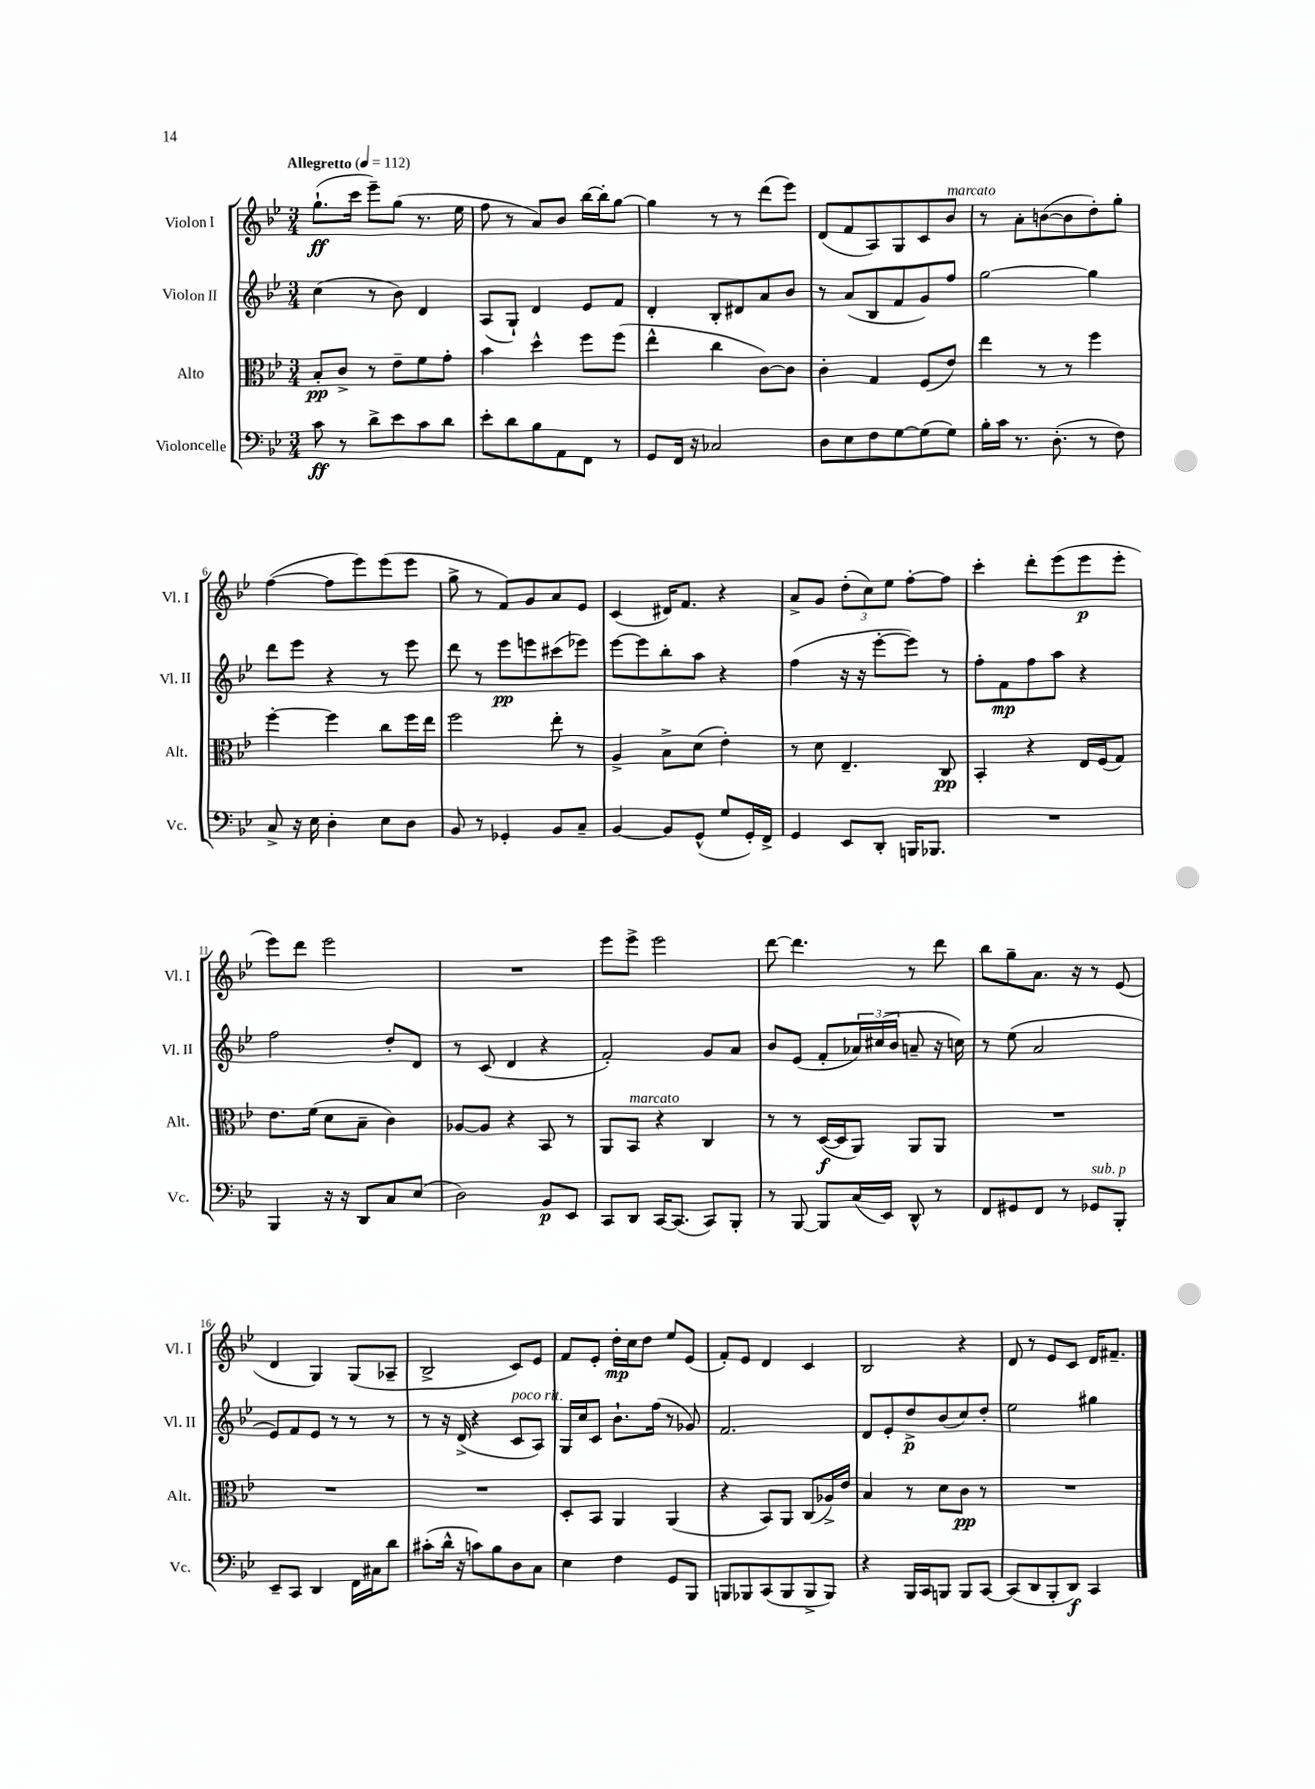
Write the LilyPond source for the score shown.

<<
\new StaffGroup <<
\new Staff = "s0" \with { instrumentName = "Violon I" shortInstrumentName = "Vl. I" } {
    \clef treble \key bes \major \numericTimeSignature \time 3/4 \tempo "Allegretto" 4 = 112
    g''8.-!\ff( c'''16 ees'''8--) g''8( r8. ees''16 |
    f''8 r8 a'8) bes'8 bes''16~ bes''16-. g''8~ |
    g''4 r8 r8 d'''8( ees'''8) |
    d'8( f'8 a8) g8 c'8 bes'8^\markup { \italic "marcato" } |
    r8 a'8-. b'8~( b'8 d''8-.) g''8-. |
    f''4~( f''8 ees'''8) ees'''8( ees'''8 |
    g''8-> r8 f'8) g'8 a'8 ees'8 |
    c'4( dis'16) f'8. r4 |
    a'8-> g'8 \tuplet 3/2 { d''8-.( c''8) ees''8 } f''8~-. f''8 |
    c'''4-. d'''8-. ees'''8( ees'''8\p ees'''8-. |
    ees'''8) d'''8 ees'''2 |
    R2. |
    ees'''8 ees'''8-> ees'''2 |
    d'''8~ d'''4. r8 d'''8 |
    bes''8 g''8-- a'8. r16 r8 ees'8( |
    d'4 g4) g8( aes8-- |
    bes2-> c'8) ees'8 |
    f'8 ees'8-. d''16-.\mp c''16 d''8 ees''8 ees'8( |
    f'8-.) ees'8 d'4 c'4 |
    bes2 r4 |
    d'8 r8 ees'8 c'8 d'16 fis'8.-- \bar "|." |
}
\new Staff = "s1" \with { instrumentName = "Violon II" shortInstrumentName = "Vl. II" } {
    \clef treble \key bes \major \numericTimeSignature \time 3/4
    c''4( r8 bes'8) d'4 |
    a8( g8-!) d'4 ees'8 f'8 |
    d'4-. bes8-. dis'8 a'8 bes'8 |
    r8 a'8( bes8 f'8 g'8) f''8 |
    g''2~ g''4 |
    d'''8 ees'''8 r4 r8 ees'''8 |
    d'''8 r8 ees'''8\pp e'''8 cis'''8( ees'''8) |
    ees'''8~ ees'''8 bes''8-. a''8 r4 |
    f''4( r16 r16 ees'''8~-. ees'''8) r8 |
    f''8-. f'8\mp f''8 a''8 r4 |
    f''2 d''8-. d'8 |
    r8 c'8( d'4 r4 |
    f'2-.) g'8 a'8 |
    bes'8 ees'8( f'8-. \tuplet 3/2 { aes'16) cis''16( bes'16 } a'8-- r16 c''16) |
    r8 ees''8( a'2 |
    ees'8) f'8 ees'8 r8 r8 r8 |
    r8 r16 d'16->( r4 c'8^\markup { \italic "poco rit." } a8) |
    g16 c''16 c'8 bes'8.-! f''16( r8 ges'8) |
    f'2. |
    d'8 ees'8-. d''8->\p bes'8( c''8) d''8-. |
    ees''2 gis''4 \bar "|." |
}
\new Staff = "s2" \with { instrumentName = "Alto" shortInstrumentName = "Alt." } {
    \clef alto \key bes \major \numericTimeSignature \time 3/4
    bes8-.\pp c'8-> r8 ees'8-- f'8 g'8-. |
    bes'4 d''4-^ f''8 f''8( |
    ees''4-^ c''4 c'8~) c'8 |
    c'4-. g4 f8( ees'8) |
    ees''4 r8 r8 f''4 |
    f''4~-. f''4 c''8 f''16 ees''16 |
    f''2 ees''8-. r8 |
    a4-> bes8-> d'8( ees'4-.) |
    r8 d'8 ees4.-- c8\pp |
    bes,4-. r4 ees16 f16( g8) |
    ees'8. f'16( d'8 bes8-- c'4) |
    aes8~ aes8 r4 bes,8 r8 |
    a,8 bes,8^\markup { \italic "marcato" } r4 c4 |
    r8 r8 d16~\f( d16 a,8) a,8 a,8 |
    R2. |
    R2. |
    R2. |
    d8-. bes,8 a,4 a,4( |
    r4 bes,8) a,8 c8( aes16->) ees'16 |
    bes4 r8 d'8 c'8\pp r8 |
    R2. \bar "|." |
}
\new Staff = "s3" \with { instrumentName = "Violoncelle" shortInstrumentName = "Vc." } {
    \clef bass \key bes \major \numericTimeSignature \time 3/4
    c'8\ff r8 d'8-> ees'8 c'8 d'8 |
    ees'8-. d'8 bes8 a,8 f,8 r8 |
    g,8 f,16 r16 ces2 |
    d8 ees8 f8 g8~ g8( g8) |
    bes16-. c'16 r8. d8.-.( r8 f8) |
    c8-> r16 ees16 d4-. ees8 d8 |
    bes,8 r8 ges,4-. bes,8 c8-- |
    bes,4~ bes,8 g,8-^( g8 g,16-.) f,16-> |
    g,4 ees,8 d,8-. b,,16 bes,,8. |
    R2. |
    bes,,4 r16 r16 d,8 c8 ees8( |
    d2) bes,8\p ees,8 |
    c,8 d,8 c,16~ c,8.( c,8) bes,,8-. |
    r8 bes,,8~ bes,,8 c16( ees,16) d,8-^ r8 |
    f,8 gis,8 f,8 r8 ges,8^\markup { \italic "sub. p" } bes,,8-. |
    ees,8-- c,8 d,4 f,16 cis16 d'8 |
    cis'8-.( d'16-^ r16 c'8) bes8 d8 c8 |
    ees4 f4 g,8 bes,,8 |
    b,,8 bes,,8 c,8( bes,,8 bes,,8-> bes,,8) |
    r4 bes,,16 c,16 b,,8 b,,8 c,8~ |
    c,8( d,8 bes,,8-. d,8\f) c,4 \bar "|." |
}
>>
>>
